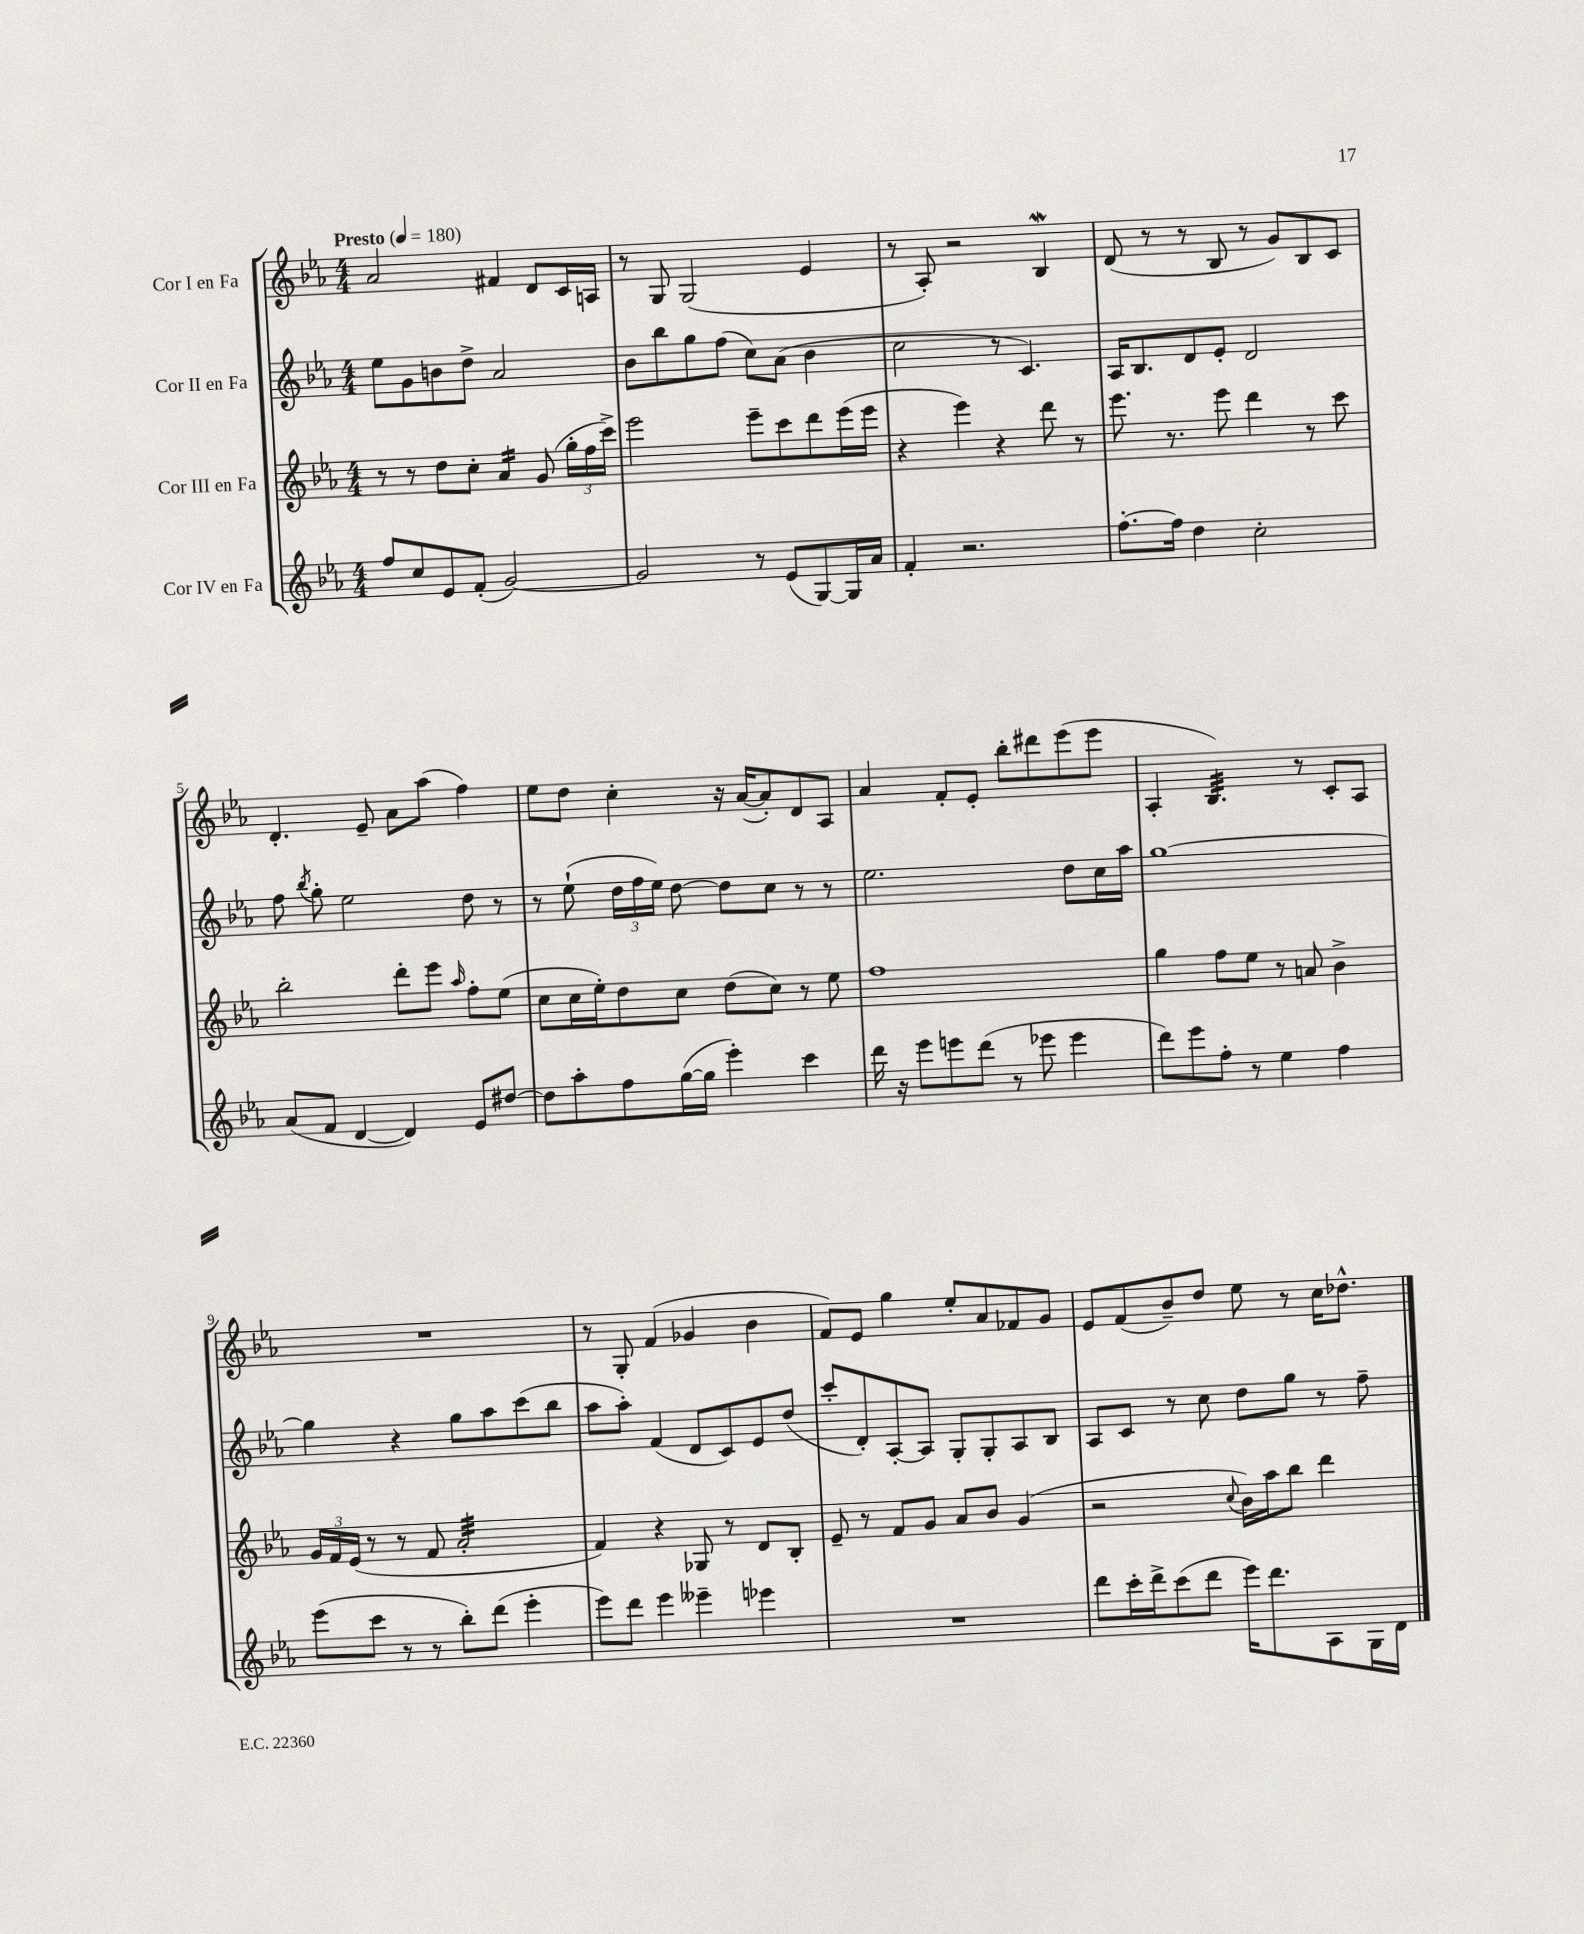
<<
\new StaffGroup <<
\new Staff = "s0" \with { instrumentName = "Cor I en Fa" } {
    \clef treble \key ees \major \numericTimeSignature \time 4/4 \tempo "Presto" 4 = 180
    \autoBeamOff aes'2 fis'4 d'8[ c'16 a16] |
    r8 g8 g2( ees'4 |
    r8 aes8-.) r2 bes4\mordent |
    d'8( r8 r8 bes8 r8 g'8[) bes8 c'8] |
    d'4.-. ees'8-- aes'8[ aes''8]( f''4) |
    ees''8[ d''8] c''4-. r16 aes'16[~( aes'8-.) d'8 aes8] |
    aes'4 f'8[-. ees'8]-. bes''8[-. dis'''8 ees'''8( ees'''8] |
    aes4-. bes4.:32) r8 c'8[-. aes8] |
    R1 |
    r8 g8-. f'4( ges'4 bes'4 |
    f'8[) ees'8] g''4 ees''8[-. aes'8 fes'8 g'8] |
    ees'8[ f'8( bes'8--) d''8] ees''8 r8 c''16[ des''8.]-^ \bar "|." |
}
\new Staff = "s1" \with { instrumentName = "Cor II en Fa" } {
    \clef treble \key ees \major \numericTimeSignature \time 4/4
    \autoBeamOff ees''8[ g'8 b'8 d''8]-> aes'2 |
    bes'8[ bes''8 g''8 f''8]( c''8[) aes'8]( bes'4 |
    c''2 r8 c'4.) |
    aes16[ bes8. d'8 ees'8]-. d'2 |
    f''8 \acciaccatura { bes''8 } g''8-. ees''2 d''8 r8 |
    r8 ees''8-!( \tuplet 3/2 { d''16[ f''16 ees''16]) } d''8~ d''8[ c''8] r8 r8 |
    ees''2. d''8[ c''16 aes''16] |
    g''1~ |
    g''4 r4 g''8[ aes''8 c'''8( bes''8] |
    aes''8[ aes''8]-.) f'4( d'8[ c'8) ees'8 d''8]( |
    c'''8[-. d'8-.) aes8~-. aes8] g8[-. g8-. aes8 bes8] |
    aes8[ c'8] r8 c''8 d''8[ g''8] r8 f''8-- \bar "|." |
}
\new Staff = "s2" \with { instrumentName = "Cor III en Fa" } {
    \clef treble \key ees \major \numericTimeSignature \time 4/4
    \autoBeamOff r8 r8 d''8[ c''8]-. aes'4:16 g'8( \tuplet 3/2 { g''16[-. f''16 c'''16]->) } |
    ees'''2 ees'''8[-- c'''8 d'''8 ees'''16( ees'''16] |
    r4 ees'''4) r4 d'''8 r8 |
    ees'''8. r8. ees'''8 d'''4 r8 c'''8 |
    bes''2-. d'''8[-. ees'''8] \grace { aes''16 } f''8[-. ees''8]( |
    c''8[ c''16 ees''16-.) d''8 c''8] d''8[( c''8]) r8 ees''8 |
    f''1 |
    g''4 f''8[ ees''8] r8 a'8 bes'4-> |
    \tuplet 3/2 { g'16[ f'16 ees'16]( } r8 r8 f'8 aes'2:32-. |
    f'4) r4 ges8 r8 d'8[ bes8]-. |
    ees'8-- r8 f'8[ g'8] aes'8[ bes'8] g'4( |
    r2 \appoggiatura { c''8 } bes'16[) aes''16 bes''8] d'''4 \bar "|." |
}
\new Staff = "s3" \with { instrumentName = "Cor IV en Fa" } {
    \clef treble \key ees \major \numericTimeSignature \time 4/4
    \autoBeamOff f''8[ c''8 ees'8 f'8]-.( g'2~) |
    g'2 r8 ees'8[( g8~) g16 aes'16] |
    f'4-. r2. |
    f''8.[~-. f''16] d''4 c''2-. |
    aes'8[( f'8] d'4~ d'4) ees'8[ dis''8]~ |
    dis''8[ aes''8-. f''8 g''16~( g''16] ees'''4-.) c'''4 |
    d'''16 r16 ees'''8[ e'''8 d'''8]( r8 ees'''8 ees'''4 |
    d'''8[) ees'''8 f''8]-. r8 ees''4 f''4 |
    ees'''8[( c'''8] r8 r8 bes''8[-.) d'''8]( ees'''4-. |
    ees'''8[) d'''8] ees'''4 eeses'''4-- ees'''4 |
    R1 |
    d'''8[ c'''16-. d'''16-> c'''8( d'''8] ees'''16[) d'''8. aes8 g16 d'16] \bar "|." |
}
>>
>>
